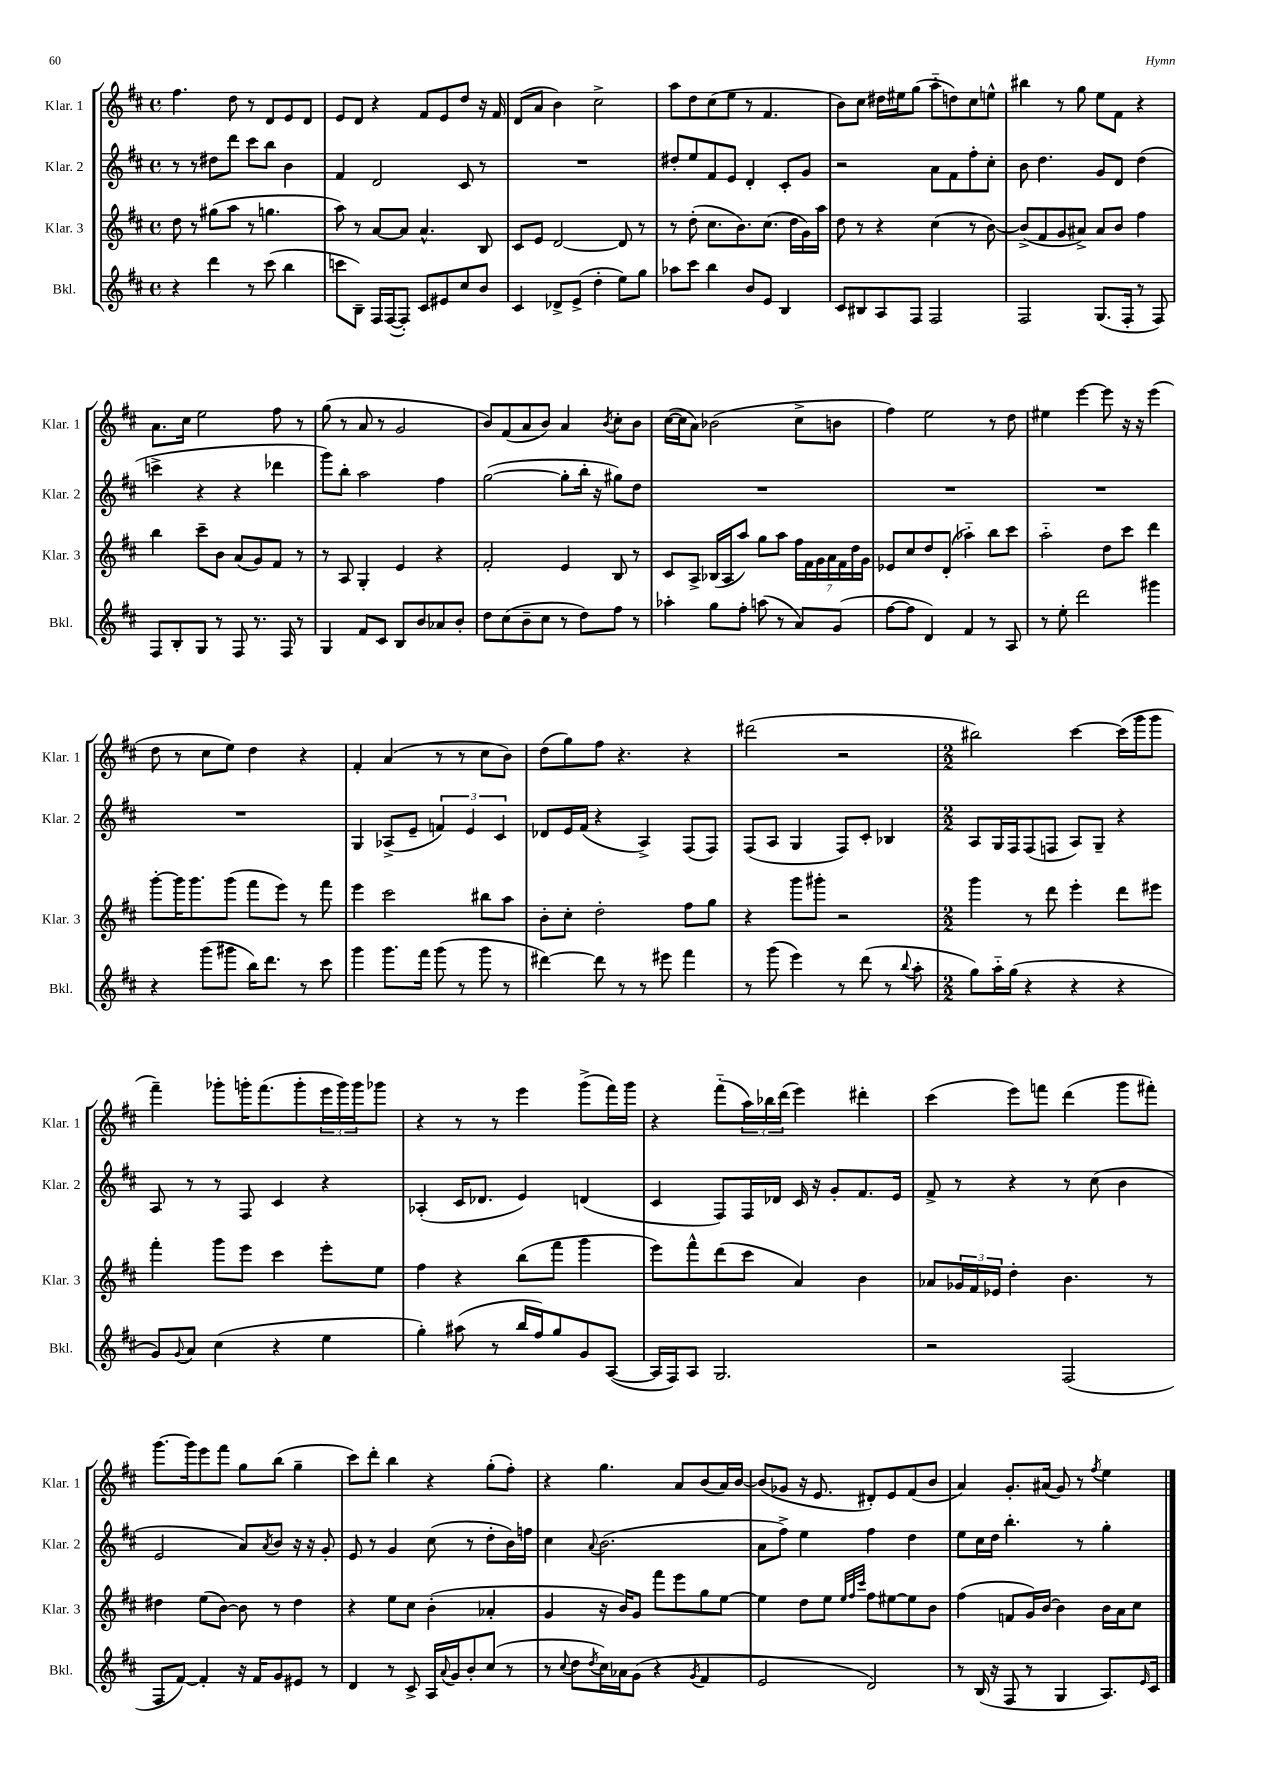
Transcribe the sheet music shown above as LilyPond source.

<<
\new StaffGroup <<
\new Staff = "s0" \with { instrumentName = "Klar. 1" shortInstrumentName = "Klar. 1" } {
    \clef treble \key d \major \defaultTimeSignature \time 4/4
    fis''4. d''8 r8 d'8 e'8 d'8 |
    e'8 d'8 r4 fis'8 e'8 d''8 r16 fis'16 |
    d'8( a'8 b'4) cis''2-> |
    a''8 d''8 cis''8( e''8 r8 fis'4. |
    b'8) cis''8 dis''16 eis''16 g''8( a''8-_ d''8) cis''8 e''8-^ |
    bis''4 r8 g''8 e''8 fis'8 r4 |
    a'8. cis''16 e''2 fis''8 r8 |
    g''8( r8 a'8 r8 g'2 |
    b'8) fis'8( a'8 b'8) a'4 \acciaccatura { b'8 } cis''8-. b'8 |
    cis''16~( cis''16 a'8) bes'2( cis''8-> b'8 |
    fis''4) e''2 r8 d''8 |
    eis''4 e'''4~ e'''8 r16 r16 e'''4( |
    d''8 r8 cis''8 e''8) d''4 r4 |
    fis'4-. a'4( r8 r8 cis''8 b'8) |
    d''8( g''8) fis''8 r4. r4 |
    dis'''2( r2 |
    \numericTimeSignature \time 2/2 bis''2) cis'''4~ cis'''16( g'''16 g'''8 |
    fis'''4--) ges'''8-. g'''16-. fis'''8.( g'''8-. \tuplet 3/2 { e'''16 g'''16) g'''16 } ges'''8 |
    r4 r8 r8 e'''4 g'''8->( fis'''16) g'''16 |
    r4 fis'''8-_( \tuplet 3/2 { a''16) bes''16 d'''16( } e'''4) dis'''4-. |
    cis'''4( e'''8) f'''8 d'''4( g'''8 fis'''8-.) |
    g'''8.~ g'''16 e'''8 fis'''8 g''8 b''8( g''4-- |
    cis'''8) d'''8-. b''4 r4 g''8-.( fis''8-.) |
    r4 g''4. a'8 b'8( a'16) b'16~ |
    b'8( ges'8 r16 e'8. dis'8-.) e'8 fis'8( b'8 |
    a'4) g'8.-. ais'16( g'8) r8 \acciaccatura { fis''8 } e''4 \bar "|." |
}
\new Staff = "s1" \with { instrumentName = "Klar. 2" shortInstrumentName = "Klar. 2" } {
    \clef treble \key d \major \defaultTimeSignature \time 4/4
    r8 r8 dis''8 d'''8 cis'''8 b''8 b'4 |
    fis'4 d'2 cis'8 r8 |
    R1 |
    dis''8-. e''8 fis'8 e'8 d'4-. cis'8-. g'8 |
    r2 a'8 fis'8 fis''8-. cis''8-. |
    b'8 d''4. g'8 d'8 d''4( |
    c'''4-> r4 r4 des'''4 |
    g'''8) b''8-. a''2 fis''4 |
    g''2~( g''8-. b''16-. r16 gis''8) d''8 |
    R1 |
    R1 |
    R1 |
    R1 |
    g4 aes8->( e'8-- \tuplet 3/2 { f'4) e'4 cis'4 } |
    des'8 e'16 fis'16( r4 a4->) fis8( fis8) |
    fis8( a8 g4 fis8) cis'8-. bes4 |
    \numericTimeSignature \time 2/2 a8 g16 fis16 fis8( f8 a8) g8-- r4 |
    a8 r8 r8 fis8 cis'4 r4 |
    aes4-.( cis'16 des'8. e'4) d'4( |
    cis'4 fis8) fis16 des'16 cis'16 r16 g'8-. fis'8. e'16 |
    fis'8-> r8 r4 r8 cis''8( b'4 |
    e'2 a'8) \acciaccatura { a'8 } b'8 r16 r16 g'8-. |
    e'8 r8 g'4 cis''8( r8 d''8-. b'16) f''16 |
    cis''4 \appoggiatura { a'8 } b'2.( |
    a'8 fis''8->) e''4 fis''4 d''4 |
    e''8 cis''16 d''16 b''4.-. r8 g''4-. \bar "|." |
}
\new Staff = "s2" \with { instrumentName = "Klar. 3" shortInstrumentName = "Klar. 3" } {
    \clef treble \key d \major \defaultTimeSignature \time 4/4
    d''8 r8 gis''8( a''8 r8 g''4. |
    a''8) r8 a'8~ a'8 a'4.-^ b8 |
    cis'8 e'8 d'2~ d'8 r8 |
    r8 d''8-.( cis''8. b'8.) cis''8.( d''16 g'16) a''16 |
    d''8 r8 r4 cis''4( r8 b'8~) |
    b'8->( fis'8 g'8 ais'8->) ais'8 b'8 fis''4 |
    b''4 cis'''8-- b'8 a'8( g'8) fis'8 r8 |
    r8 a8 g4-. e'4 r4 |
    fis'2-. e'4 b8 r8 |
    cis'8 a8-> bes16( a16 a''8) g''8 a''8 \tuplet 7/4 { fis''16 fis'16 g'16 a'16 fis'16 d''16 g'16 } |
    ees'8 cis''8 d''8 d'8-.( aes''4-_) b''8 cis'''8 |
    a''2-_ d''8 cis'''8 d'''4 |
    g'''8~-. g'''16 g'''8. g'''8( fis'''8 e'''8) r8 fis'''8 |
    e'''4 cis'''2 bis''8 a''8 |
    b'8-. cis''8-. d''2-. fis''8 g''8 |
    r4 g'''8 gis'''8-. r2 |
    \numericTimeSignature \time 2/2 g'''4 r8 d'''8 e'''4-. d'''8 eis'''8 |
    fis'''4-. g'''8 e'''8 cis'''4 e'''8-. e''8 |
    fis''4 r4 b''8( fis'''8 g'''4 |
    e'''8) fis'''8-^ d'''8( cis'''8 a'4) b'4 |
    aes'8 \tuplet 3/2 { ges'16 fis'16 ees'16 } d''4-. b'4. r8 |
    dis''4 e''8( b'8~) b'8 r8 dis''4 |
    r4 e''8 cis''8 b'4-.( aes'4-. |
    g'4 r16 b'16) g'8 fis'''8 e'''8 g''8 e''8~ |
    e''4 d''8 e''8 \grace { e''32 fis''32 cis'''32 } fis''8 eis''8~ eis''8 b'8 |
    fis''4( f'8 g'16) b'16~ b'4 b'16 a'16 cis''8 \bar "|." |
}
\new Staff = "s3" \with { instrumentName = "Bkl." shortInstrumentName = "Bkl." } {
    \clef treble \key d \major \defaultTimeSignature \time 4/4
    r4 d'''4 r8 cis'''8( b''4 |
    c'''8 b8--) fis16 fis16~( fis8-.) cis'8 eis'8 cis''8 b'8 |
    cis'4 des'8-> e'8->( d''4-. e''8) g''8 |
    aes''8 cis'''8 b''4 b'8 e'8 b4 |
    cis'8 bis8 a8 fis8 fis2 |
    fis2 g8.( fis16-. r8 fis8) |
    fis8 b8-. g8 r8 fis8 r8. fis16 r8 |
    g4 fis'8 cis'8 b8 b'8 aes'8 b'8-. |
    d''8 cis''8( b'8-- cis''8 r8 d''8) fis''8 r8 |
    aes''4-. g''8 fis''8-. a''8( r8 a'8) g'8( |
    fis''8~ fis''8 d'4) fis'4 r8 a8 |
    r8 e''8-. d'''2 gis'''4 |
    r4 g'''8( gis'''8 b''16) d'''8. r8 cis'''8 |
    g'''4 g'''8. fis'''16 g'''8( r8 g'''8 r8 |
    dis'''4~) dis'''8 r8 r8 eis'''8 fis'''4 |
    r8 g'''8( e'''4) r8 d'''8( r8 \appoggiatura { b''8 } a''8-. |
    \numericTimeSignature \time 2/2 g''8) a''16-_ g''16( r4 r4 r4 |
    g'8) \appoggiatura { g'8 } a'8 cis''4( r4 e''4 |
    g''4-.) ais''8( r8 b''16 fis''16) g''8 g'8 a8~( |
    a16 fis16) a8 g2. |
    r2 fis2( |
    fis8 fis'8~) fis'4-. r16 fis'16 g'8 eis'8 r8 |
    d'4 r8 cis'8-> a16 \appoggiatura { a'8 } g'16 b'8-. cis''8( r8 |
    r8 \appoggiatura { cis''8 } d''8 \acciaccatura { d''8 } cis''16) aes'16 g'8( r4 \acciaccatura { g'8 } fis'4 |
    e'2 d'2) |
    r8 b16( r16 fis8 r8 g4 a8.) \grace { e'16 } cis'16 \bar "|." |
}
>>
>>
\layout { \context { \Score \remove "Bar_number_engraver" } }
